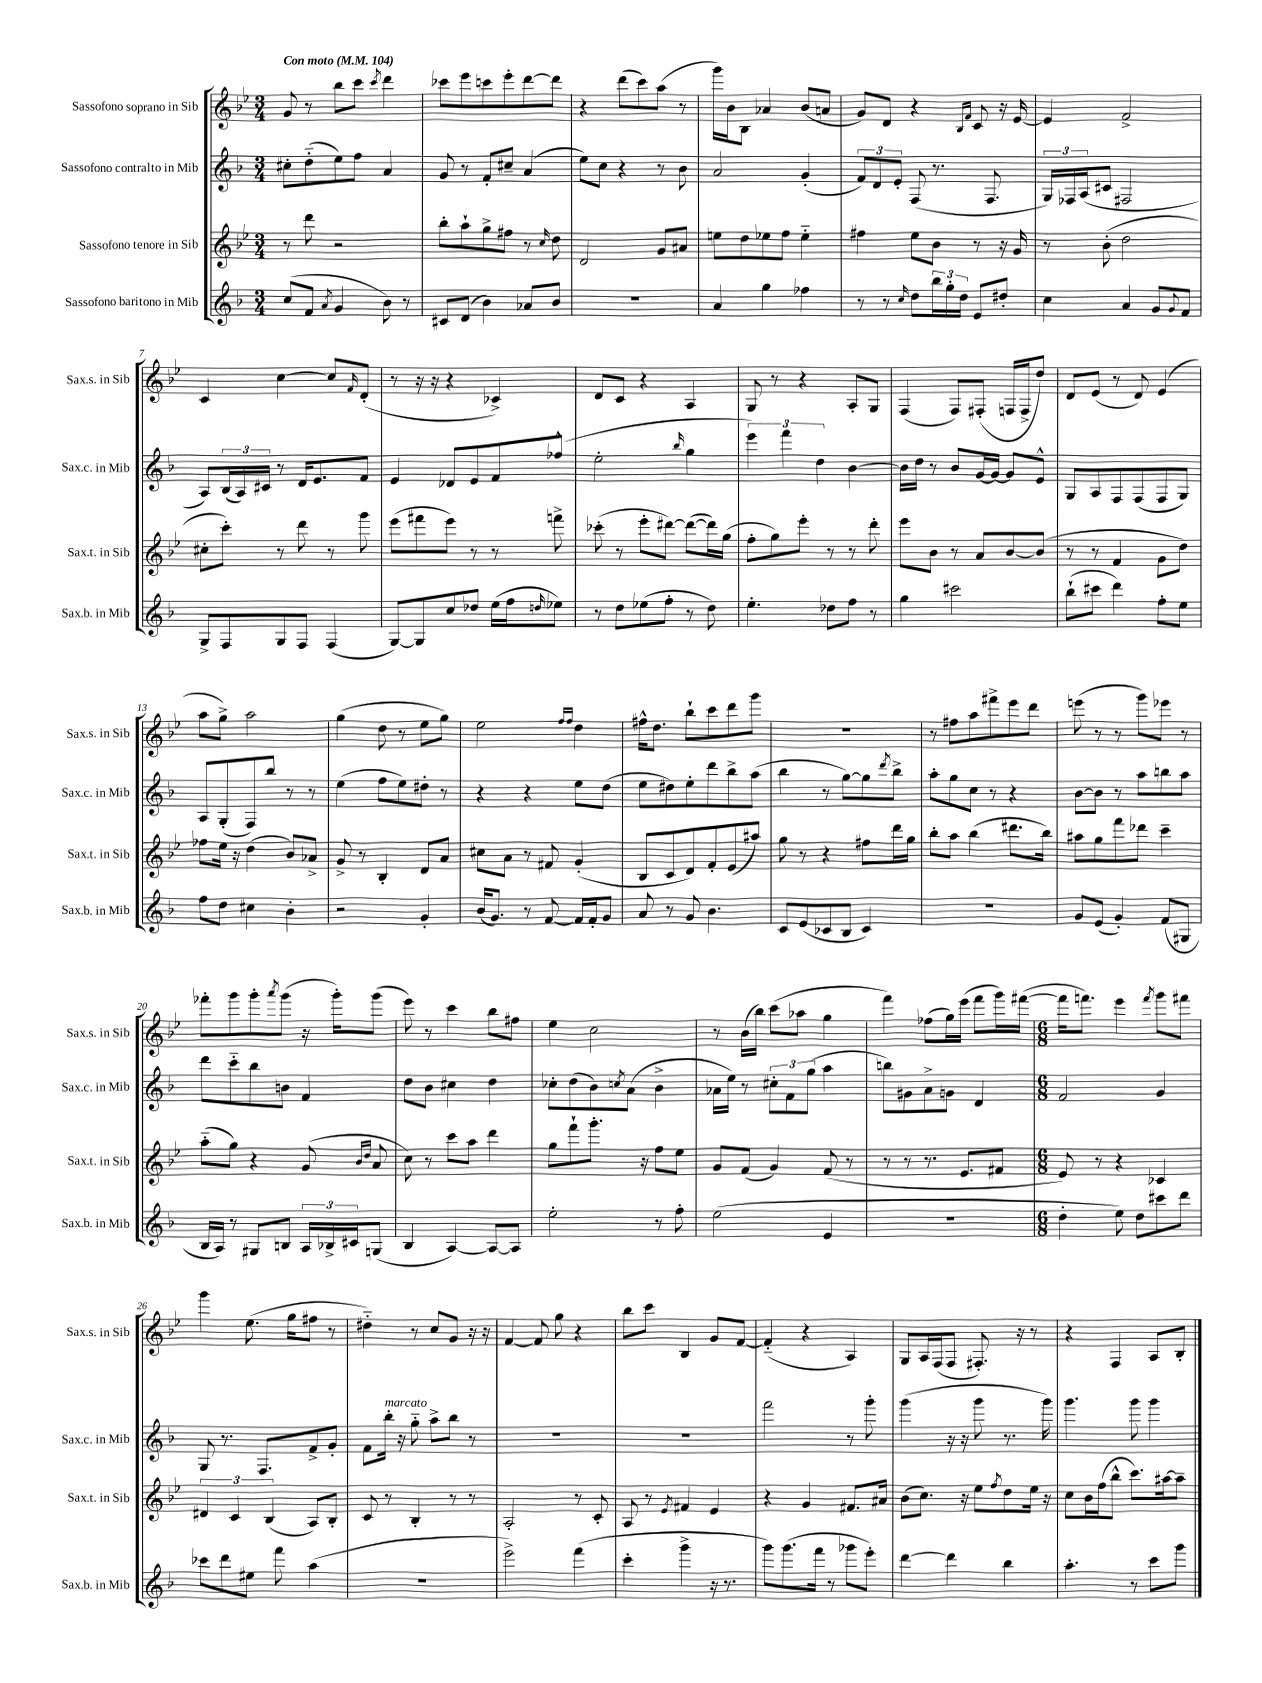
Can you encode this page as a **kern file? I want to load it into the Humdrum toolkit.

**kern	**kern	**kern	**kern
*staff4	*staff3	*staff2	*staff1
*clefG2	*clefG2	*clefG2	*clefG2
*k[b-]	*k[b-e-]	*k[b-]	*k[b-e-]
*M3/4	*M3/4	*M3/4	*M3/4
*MM104	*MM104	*MM104	*MM104
(8cc	8r	8cc#'	8g
8f	8ddd	(8dd'~	8r
8qa	.	.	.
4g	2r	8ee)	8bb-
.	.	8ff	8ccc
.	.	.	8qccc
8b-)	.	4a	4ddd
8r	.	.	.
=	=	=	=
8c#	8bb-'	8g	8ccc-
(8d	8aa`	8r	8eee-
4b-)	8gg^	8f'	8ccc
.	8ff#	8cc#~	8eee-'
8a-	8r	(4a	[8ddd
.	16qqcc	.	.
8b-	8dd	.	8ddd]
=	=	=	=
2.r	2d	8ee)	4r
.	.	8cc	.
.	.	4r	(8ddd
.	.	.	8ccc)
.	8g	8r	(8aa
.	8a#	8b-	8r
=	=	=	=
4a	8ee	2a	16ggg)
.	.	.	16b-
.	8dd	.	8B-
4gg	8ee-	.	4a-
.	8ff	.	.
4ff-	4ee-'~	(4g'	(8b-
.	.	.	8a
=	=	=	=
8r	4ff#	12f)	8g)
.	.	12d	.
8r	.	.	8d
.	.	12e'	.
16qqcc	.	.	.
8dd	8ee-	(8F	4r
24bb-	8b-	8.r	.
24gg'	.	.	.
24dd	.	.	.
.	.	.	16qqB-
.	.	.	16qqf
8e	8r	.	8c
.	.	8.F	.
8dd#'	16r	.	16r
.	16g	.	[16e-
=	=	=	=
4cc	8r	24G)	4e-]
.	.	24F-	.
.	.	(24A	.
.	(8b-'	8c#	.
4a	2dd	2F#	2f^
8g	.	.	.
8qqg	.	.	.
8f	.	.	.
=	=	=	=
8G^	8cc#'	8A)	4c
8F	8ccc')	(24B-	.
.	.	24A)	.
.	.	24c#	.
8G	8r	8r	[4cc
8F	8ddd	16d	.
.	.	8.e	.
(4F	8r	.	8cc]
.	.	.	16qqf
.	8ggg	8f	(8d'
=	=	=	=
[8G)	(8eee-	4e	8r
8G]	8fff#	.	16r
.	.	.	16r
8cc	8eee-)	8d-	4r
8dd-	8r	8e	.
(16ee	8r	8f	4c-^)
16ff	.	.	.
16qqdd	.	.	.
8ee-)	8fff^	(8ff-^^	.
=	=	=	=
8r	(8ccc-'	2ee'	8d
8dd	8r	.	8c
(8ee-	8eee-'	.	4r
8ff'	[8ddd#)	.	.
.	.	16qqbb-	.
8r	(8ddd#_	4gg	4A
8dd)	16ddd#])	.	.
.	(16gg	.	.
=	=	=	=
4.ee'	8ff'	6eee)	8G
.	8gg)	.	8r
.	.	6fff	.
.	8eee-'	.	4r
.	.	6dd	.
8dd-	8r	.	.
8ff	8r	[4b-	8A'
8r	8ddd'	.	8G
=	=	=	=
4gg	8eee-	16b-]	(4F
.	.	16dd	.
.	8b-	8r	.
2ccc#	8r	8b-	8F)
.	8a	[16g	(8F#'
.	.	16g_	.
.	[8b-	8g]	16F
.	.	.	16F^
.	(8b-]	8e^^	8dd)
=	=	=	=
(8bb-`	8r	8G	8d
8ccc#	8r	8A	(8e-
4ddd)	4f	8F	8r
.	.	(8F	8d)
8ff'	8g	8F	(4e-
8ee	8dd)	8G)	.
=	=	=	=
8ff	8ff-	8A	8aa
8dd	16ee-	(8G'	8gg^)
.	16r	.	.
4cc#	(4dd	8F)	2aa
.	.	8bb-	.
4b-'	8b-)	8r	.
.	8a-^	8r	.
=	=	=	=
2r	8g^	(4ee	(4gg
.	8r	.	.
.	4B-'	8ff	8dd
.	.	8ee)	8r
4g'	8d	8dd#'	8ee-
.	8a	8r	8gg)
=	=	=	=
(16b-	8cc#	4r	2ee-
8.g)	.	.	.
.	8a	.	.
8r	8r	4r	.
[8f	8f#	.	.
.	.	.	16qqff
.	.	.	16qqff
16f]	(4g'	8ee	4dd
16f'	.	.	.
8g	.	(8dd	.
=	=	=	=
8a	8B-	8ee	16ff#^^
.	.	.	8.dd
8r	8c	8dd#)	.
8g	8d)	8ee'	8bb-`
4.b-	8f'	8ddd	8ccc
.	(8e-	8bb-^	8ddd
.	8aa#)	(8aa	8ggg
=	=	=	=
8c	8gg	4bb-	2.r
(8e	8r	.	.
8c-	4r	8r	.
8B-	.	[8gg)	.
4c-)	8ff#	8gg]	.
.	.	8qddd	.
.	16ddd	8bb-^	.
.	16gg	.	.
=	=	=	=
2.r	8bb-'	8aa'	8r
.	8aa	8gg	8ff#
.	(4bb-	8cc	8aa
.	.	8r	8fff#^
.	8.ddd#	4r	8eee-
.	.	.	8ddd
.	16bb-)	.	.
=	=	=	=
8g	8aa#	[8b-	(8eee
(8e	8gg	8b-]	8r
4g')	8fff	8r	8r
.	8ddd-	8aa	8ggg)
(8f	4ccc~	8bb	8eee-
8G#	.	8aa	8r
=	=	=	=
16B-	(8aa'~	8ddd	8fff-'
16A)	.	.	.
8r	8gg)	8ccc'~	8ggg
8G#	4r	8bb-	8ggg'
.	.	.	8qaaa
8B	.	8b	(8ggg
24A	(8g	4f	16r
24B-^	.	.	.
.	.	.	16ggg')
24c#	.	.	.
.	16qqb-	.	.
.	16qqdd	.	.
(8G	8a	.	(8ggg
=	=	=	=
4B-	8cc)	8dd	8eee-)
.	8r	8b-	8r
[4A)	8ccc	4cc#	4ccc
.	8aa	.	.
8A_	4ddd	4dd	8bb-
8A]	.	.	8ff#
=	=	=	=
2ee'	8gg	8cc-'	4ee-
.	8fff`	(8dd	.
.	8.ggg'	8b-)	2cc
.	.	8qcc	.
.	.	(8a	.
.	16r	.	.
8r	8ff	4b-^	.
8ff'	8ee-	.	.
=	=	=	=
(2ee	8g	16a-	8r
.	.	16ee)	.
.	(8f	8r	(16b-
.	.	.	16bb-)
.	4g)	12cc#'	(8ccc
.	.	12f	.
.	.	.	8aa-
.	.	(12gg	.
4e	(8f	4aa	4gg
.	8r	.	.
=	=	=	=
2.r	8r	8bb)	4fff)
.	8r	8g#	.
.	8.r	8a^	(8ff-
.	.	8g	16gg)
.	8.e-	.	(16eee-
.	.	4d	8fff
.	8f#	.	16ggg)
.	.	.	([16fff#
=	=	=	=
*M6/8	*M6/8	*M6/8	*M6/8
4dd'	8e-)	2f	16fff#]
.	.	.	8.fff)
.	8r	.	.
8ee)	4r	.	4eee-
8dd	.	.	.
.	.	.	8qfff
8ccc#	4c-	4g	8ggg
8ddd	.	.	8fff#
=	=	=	=
8ccc-	6d#	8G	4ggg
8ddd	.	8.r	.
.	6c	.	.
8ee#	.	.	(8.ee-
.	.	8.F	.
.	(6B-	.	.
8fff	.	.	.
.	.	.	16gg
(4aa	8A)	8f^	8ff#
.	8B-'	8g'	8r
=	=	=	=
2.r	8c	8f	4dd#'~)
.	8r	16bb-'	.
.	.	16r	.
.	4B-'	8gg'~	8r
.	.	8aa^	8cc
.	8r	8bb-	8g
.	8r	8r	16r
.	.	.	16r
=	=	=	=
2eee^)	2A'	2.r	[4f
.	.	.	8f]
.	.	.	8gg
(4fff	8r	.	4r
.	8c'	.	.
=	=	=	=
4ccc'	8A	2.r	8bb-
.	8r	.	8ccc
.	8qe-	.	.
4ggg^	4f#	.	4B-
16r	4e-	.	8g
8.r	.	.	.
.	.	.	[8f
=	=	=	=
8ggg)	4r	2fff	(4f'~]
(8.ggg	.	.	.
.	4g	.	4r
16fff	.	.	.
8r	.	.	.
8ggg-	8.f#	8r	4A)
8eee')	.	8ggg'	.
.	16a#	.	.
=	=	=	=
[4ddd	(8b-	(4ggg	8G
.	8.cc)	.	16A
.	.	.	(16F
4ddd]	.	16r	8F
.	16r	16r	.
.	8ee-	8ggg	8.F#')
.	8qff	.	.
4bb-	8dd	8.r	.
.	.	.	16r
.	16ee-	.	8r
.	16r	16ggg)	.
=	=	=	=
4.aa'	8cc	4.ggg	4r
.	16b-	.	.
.	(16ff	.	.
.	8bb-^^	.	4F
8r	8.ccc)	8ggg	.
8ccc	.	4ggg	8A
.	[16aa#	.	.
8ggg	8aa#~]	.	8B-'
==	==	==	==
*-	*-	*-	*-
